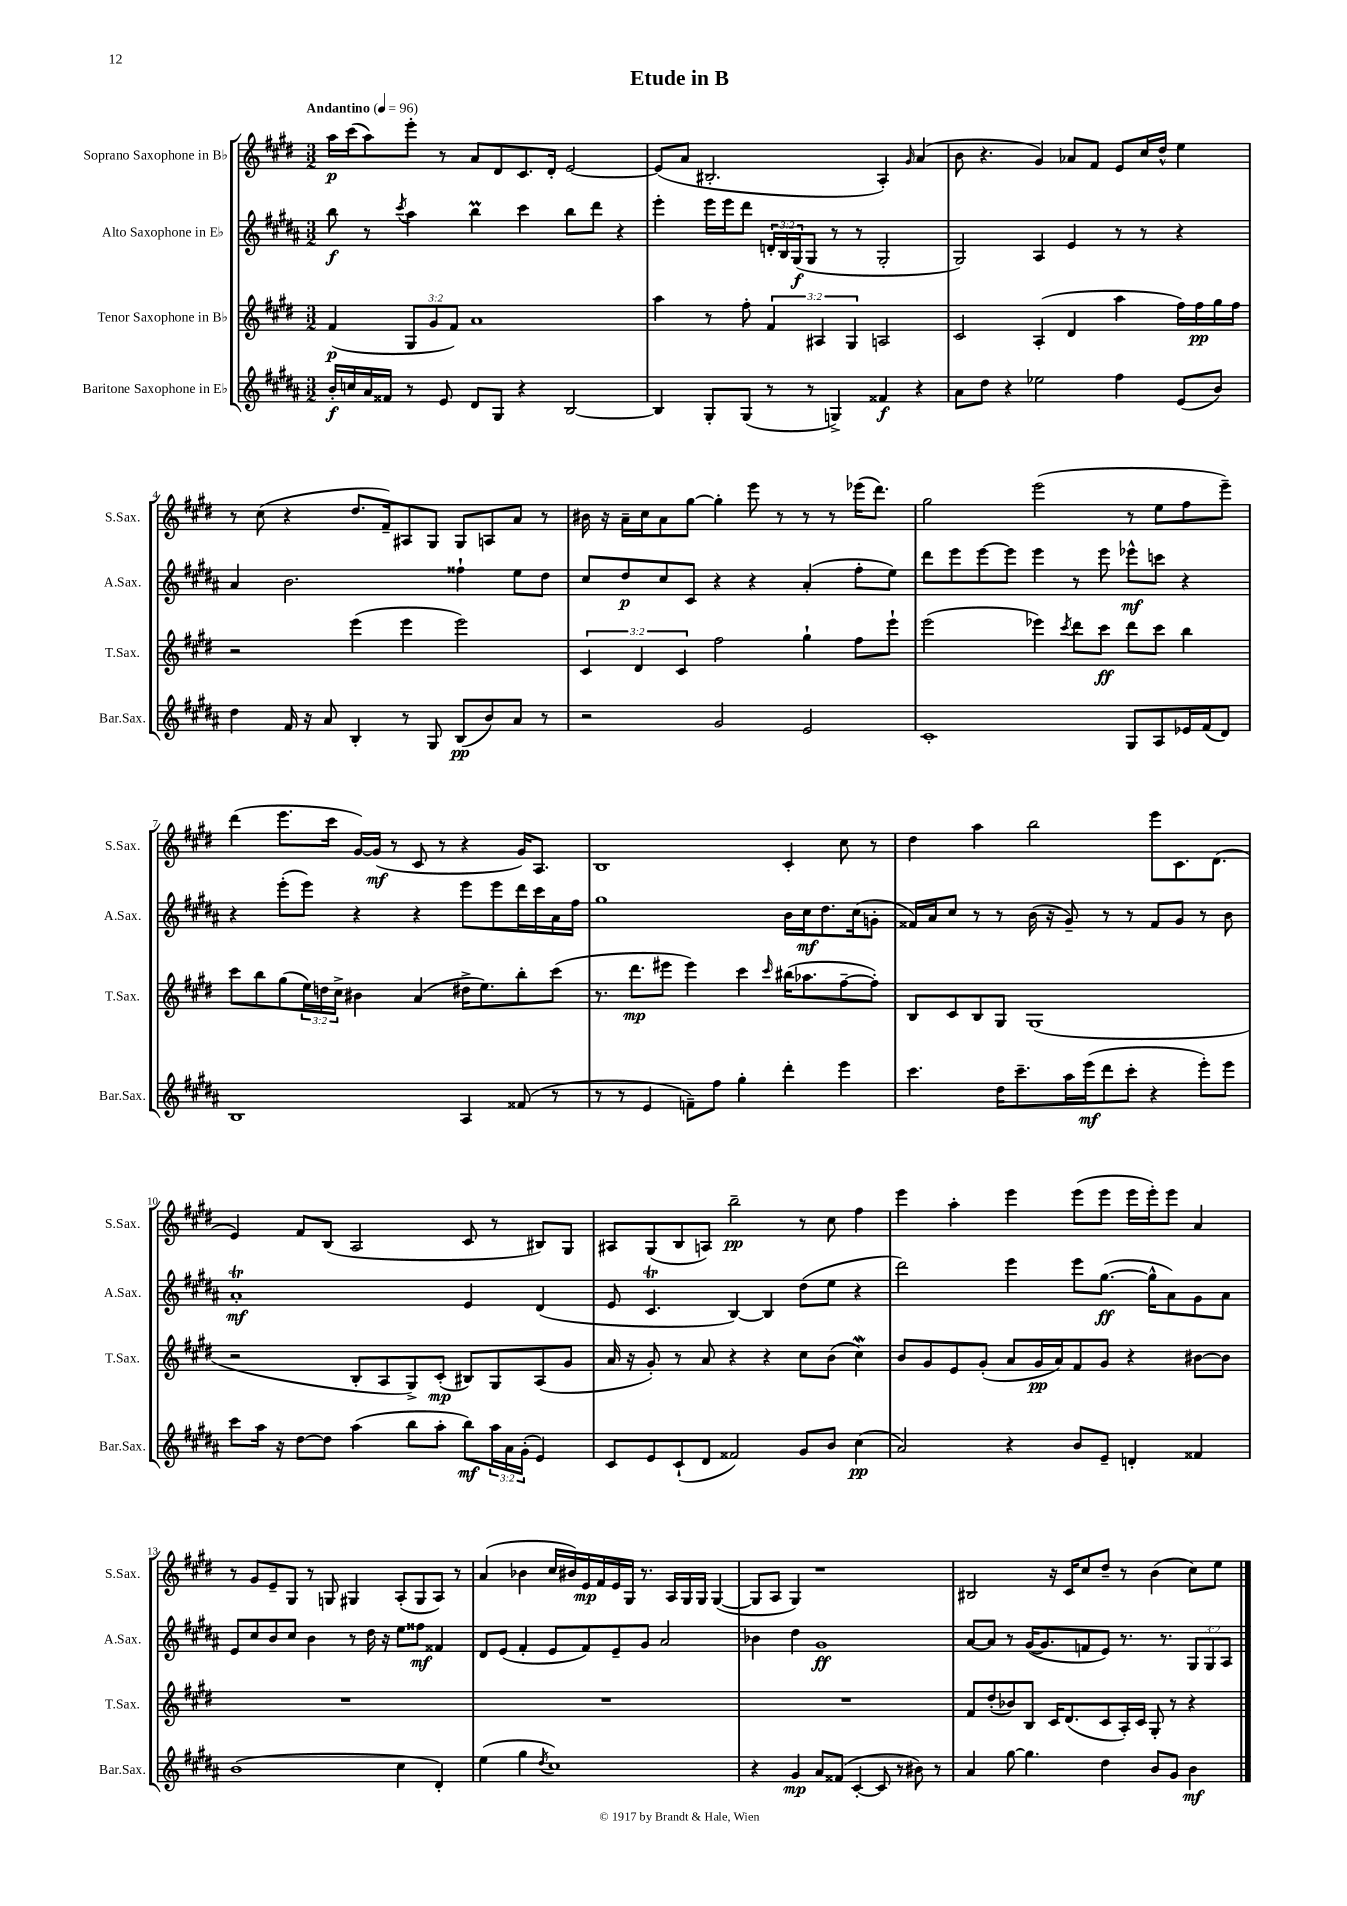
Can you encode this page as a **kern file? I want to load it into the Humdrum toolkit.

**kern	**kern	**kern	**kern
*staff4	*staff3	*staff2	*staff1
*clefG2	*clefG2	*clefG2	*clefG2
*k[f#c#g#d#a#]	*k[f#c#g#d#]	*k[f#c#g#d#a#]	*k[f#c#g#d#]
*M3/2	*M3/2	*M3/2	*M3/2
*MM96	*MM96	*MM96	*MM96
16b'/LL	(4f#/	8bb\	16aa\LL
16cc/	.	.	(16ccc#\J
16a#/	.	8r	8aa\)
16f##/JJ	.	.	.
.	.	8qccc#/	.
8r	12G#/L	4aa#\	8eee'\J
.	12g#/	.	.
8e/	.	.	8r
.	12f#/J)	.	.
8d#/L	1a	4bb\	8a/L
8G#/J	.	.	8d#/
4r	.	4ccc#\	8.c#/
.	.	.	16d#'/Jk
[2B/	.	8bb\L	[2e/
.	.	8ddd#\J	.
.	.	4r	.
=	=	=	=
4B/]	4aa\	4eee'\	(8e/]L
.	.	.	8a/J
8G#'/L	8r	16eee\LL	2.B#'/
.	.	16eee\J	.
(8G#/J	8ff#'\	8ddd#\J	.
8r	6f#/	24d'/LL	.
.	.	24B/	.
.	.	(24G#/J	.
8r	.	8G#/J	.
.	6A#/	.	.
4G^/)	.	8r	.
.	6G#/	.	.
.	.	8r	.
4f##/	2A/	2G#'/	4A'/)
.	.	.	16qqg#/
4r	.	.	(4a/
=	=	=	=
8a#\L	2c#/	2G#/)	8b\
8dd#\J	.	.	4.r
4r	.	.	.
2ee-\	(4A'/	4A#/	4g#/)
.	4d#/	4e/	8a-/L
.	.	.	8f#/J
4ff#\	4aa\	8r	8e/L
.	.	8r	16cc#/L
.	.	.	16dd#^^/JJ
(8e/L	16ff#\LL)	4r	4ee\
.	16ff#\	.	.
8b/J)	16gg#\	.	.
.	16ff#\JJ	.	.
=	=	=	=
4dd#\	2r	4a#/	8r
.	.	.	(8cc#\
16f#/	.	2.b\	4r
16r	.	.	.
8a#/	.	.	.
4B'/	(4eee\	.	8.dd#/L
.	.	.	16f#~/k)
8r	4eee\	.	8A#/
8G#/	.	.	8G#/J
(8B/L	2eee\)	4ff##`\	8G#/L
8b/)	.	.	8A/
8a#/J	.	8ee\L	8a/J
8r	.	8dd#\J	8r
=	=	=	=
2r	6c#/	8cc#/L	16b#\
.	.	.	16r
.	.	8dd#/	16a~\LL
.	6d#/	.	.
.	.	.	16cc#\J
.	.	8cc#/	8a\
.	6c#/	.	.
.	.	8c#/J	[8gg#\J
2g#/	2ff#\	4r	4gg#'\]
.	.	4r	8eee\
.	.	.	8r
2e/	4gg#`\	(4a#'/	8r
.	.	.	8r
.	8ff#\L	8ff#'\L	(16eee-\LK
.	.	.	8.ddd#\J)
.	8eee`\J	8ee\J)	.
=	=	=	=
1c#'	(2eee\	8ddd#\L	2gg#\
.	.	8eee\	.
.	.	[8eee\	.
.	.	8eee\]J	.
.	4eee-\)	4eee\	(2eee\
.	8qccc#/	.	.
.	8ddd#\L	8r	.
.	8ccc#\J	8eee\	.
8G#/L	8ddd#\L	8eee-^^\L	8r
8A#/	8ccc#\J	8ccc\J	8ee\L
16e-/L	4bb\	4r	8ff#\
(16f#/J	.	.	.
8d#/J)	.	.	8eee~\J)
=	=	=	=
1B	8ccc#\L	4r	(4ddd#\
.	8bb\	.	.
.	(8gg#\	(8eee'\L	8.eee\L
.	24ee\L)	8eee\J)	.
.	24dd\	.	.
.	.	.	16ccc#\Jk
.	24cc#^\JJ	.	.
.	4b#\	4r	[16g#/LL)
.	.	.	(16g#/]JJ
.	.	.	8r
.	(4a/	4r	8c#/
.	.	.	8r
4A#/	16dd#^\LK	8eee\L	4r
.	8.ee\)	.	.
.	.	8eee\	.
(8f##/	8bb'\	16ddd#\L	16g#/LK)
.	.	16ccc#\	8.A/J
8r	(8ccc#\J	16a#\	.
.	.	16ff#\JJ	.
=	=	=	=
8r	8.r	1gg#	1B
8r	.	.	.
.	8.ddd#\L	.	.
4e/	.	.	.
.	8eee#\J	.	.
8f~\L)	4eee#\)	.	.
8ff#\J	.	.	.
4gg#'\	4ccc#\	.	.
.	16qqccc#/	.	.
4ddd#'\	(16bb#\LK	16b\LL	4c#'/
.	8.aa-\	16cc#\J	.
.	.	8.dd#\	.
4eee\	[8ff#~\	.	8cc#\
.	.	(16cc#\k	.
.	8ff#'\]J)	8g'\J	8r
=	=	=	=
4.ccc#\	8B/L	16f##/LL)	4dd#\
.	.	16a#/J	.
.	8c#/	8cc#/J	.
.	8B/	8r	4aa\
16dd#\LK	8G#/J	8r	.
8.ccc#~\	.	.	.
.	(1G#	(16b\	2bb\
.	.	16r	.
16aa#\L	.	8g#~/)	.
(16eee\J	.	.	.
8ddd#\	.	8r	.
8ccc#'\J	.	8r	.
4r	.	8f##/L	8eee\L
.	.	8g#/J	8.c#\
8eee'\L)	.	8r	.
.	.	.	(8.d#\J
8eee\J	.	8b\	.
=	=	=	=
8ccc#\L	2r	1a#'	4e/)
16aa#\Jk	.	.	.
16r	.	.	.
[8dd#\L	.	.	8f#/L
8dd#\]J	.	.	(8B/J
(4aa#\	8B'/L	.	2A/
.	8A/	.	.
8bb\L	8G#^/)	.	.
8aa#'\J	(8c#'/J	.	.
8bb\L)	8B#/L)	4e/	8c#/
24aa#\L	8G#/	.	8r
24a#\	.	.	.
(24g#'\JJ	.	.	.
4e/)	(8A/	(4d#/	8B#/L)
.	8g#/J	.	8G#/J
=	=	=	=
8c#/L	16a/	8e/	8A#/L
.	16r	.	.
8e/	8g#'/)	4.c#/	(8G#/
(8c#`/	8r	.	8B/
8d#/J	8a/	.	8A/J)
2f##/)	4r	[4B/)	2bb~\
.	4r	4B/]	.
8g#/L	8cc#\L	(8dd#\L	8r
8b/J	(8b\J	8ee\J	8cc#\
(4cc#\	4cc#\)	4r	4ff#\
=	=	=	=
2a#/)	8b/L	2ddd#\)	4eee\
.	8g#/	.	.
.	8e/	.	4aa'\
.	(8g#'/J	.	.
4r	8a/L	4eee\	4eee\
.	16g#/L	.	.
.	16a/J)	.	.
8b/L	8f#/	8eee\L	(8eee\L
8e~/J	8g#/J	([8.gg#\J	8eee\J
4d'/	4r	.	16eee\LL
.	.	16gg#^^\]LK	16eee'\J)
.	.	8a#\)	8eee\J
4f##/	[8b#\L	8g#\	4a/
.	8b#\]J	8a#\J	.
=	=	=	=
(1b	1.r	8e/L	8r
.	.	8cc#/	8g#/L
.	.	8b/	8e~/
.	.	8cc#/J	8G#/J
.	.	4b\	8r
.	.	.	8G/
.	.	8r	4G#/
.	.	16dd#\	.
.	.	16r	.
4cc#\	.	8ee\L	(8A'/L
.	.	8ff##\J	8G#/
4d#'/)	.	4f##/	8A/J)
.	.	.	8r
=	=	=	=
(4ee\	1.r	8d#/L	(4a/
.	.	(8e/J	.
4gg#\	.	4f#'/	4b-\
8qdd#/	.	.	.
1cc#)	.	8e/L	16cc#/LL
.	.	.	16b#/)
.	.	8f#/)	16e/
.	.	.	16f#/
.	.	8e~/	16e/
.	.	.	16G#/JJ
.	.	8g#/J	8.r
.	.	2a#/	.
.	.	.	16A/LL
.	.	.	16G#/
.	.	.	16G#/JJ
.	.	.	([4G#/
=	=	=	=
4r	1.r	4b-\	8G#/]L
.	.	.	8A/J
4g#/	.	4dd#\	4G#/)
8a#/L	.	1g#	1r
(8f##/J	.	.	.
[4c#'/	.	.	.
8c#/]	.	.	.
8r	.	.	.
8b#\)	.	.	.
8r	.	.	.
=	=	=	=
4a#/	8f#/L	[8a#/L	2B#/
.	(8dd#'/	8a#/]J	.
[8gg#\	8b-/)	8r	.
4.gg#\]	8B/J	([16g#/LK	.
.	.	8.g#/]	.
.	16c#/LK	.	16r
.	(8.d#/	.	16c#/LK
.	.	8f/	8cc#/
4dd#\	8c#/	8e/J)	8dd#~/J
.	16A'/L)	8.r	8r
.	16c#/JJ	.	.
8b/L	8G#'/	.	(4b\
.	.	8.r	.
8g#/J	8r	.	.
4b\	4r	12G#/L	8cc#\L)
.	.	12G#/	.
.	.	.	8ee\J
.	.	12A#/J	.
==	==	==	==
*-	*-	*-	*-
